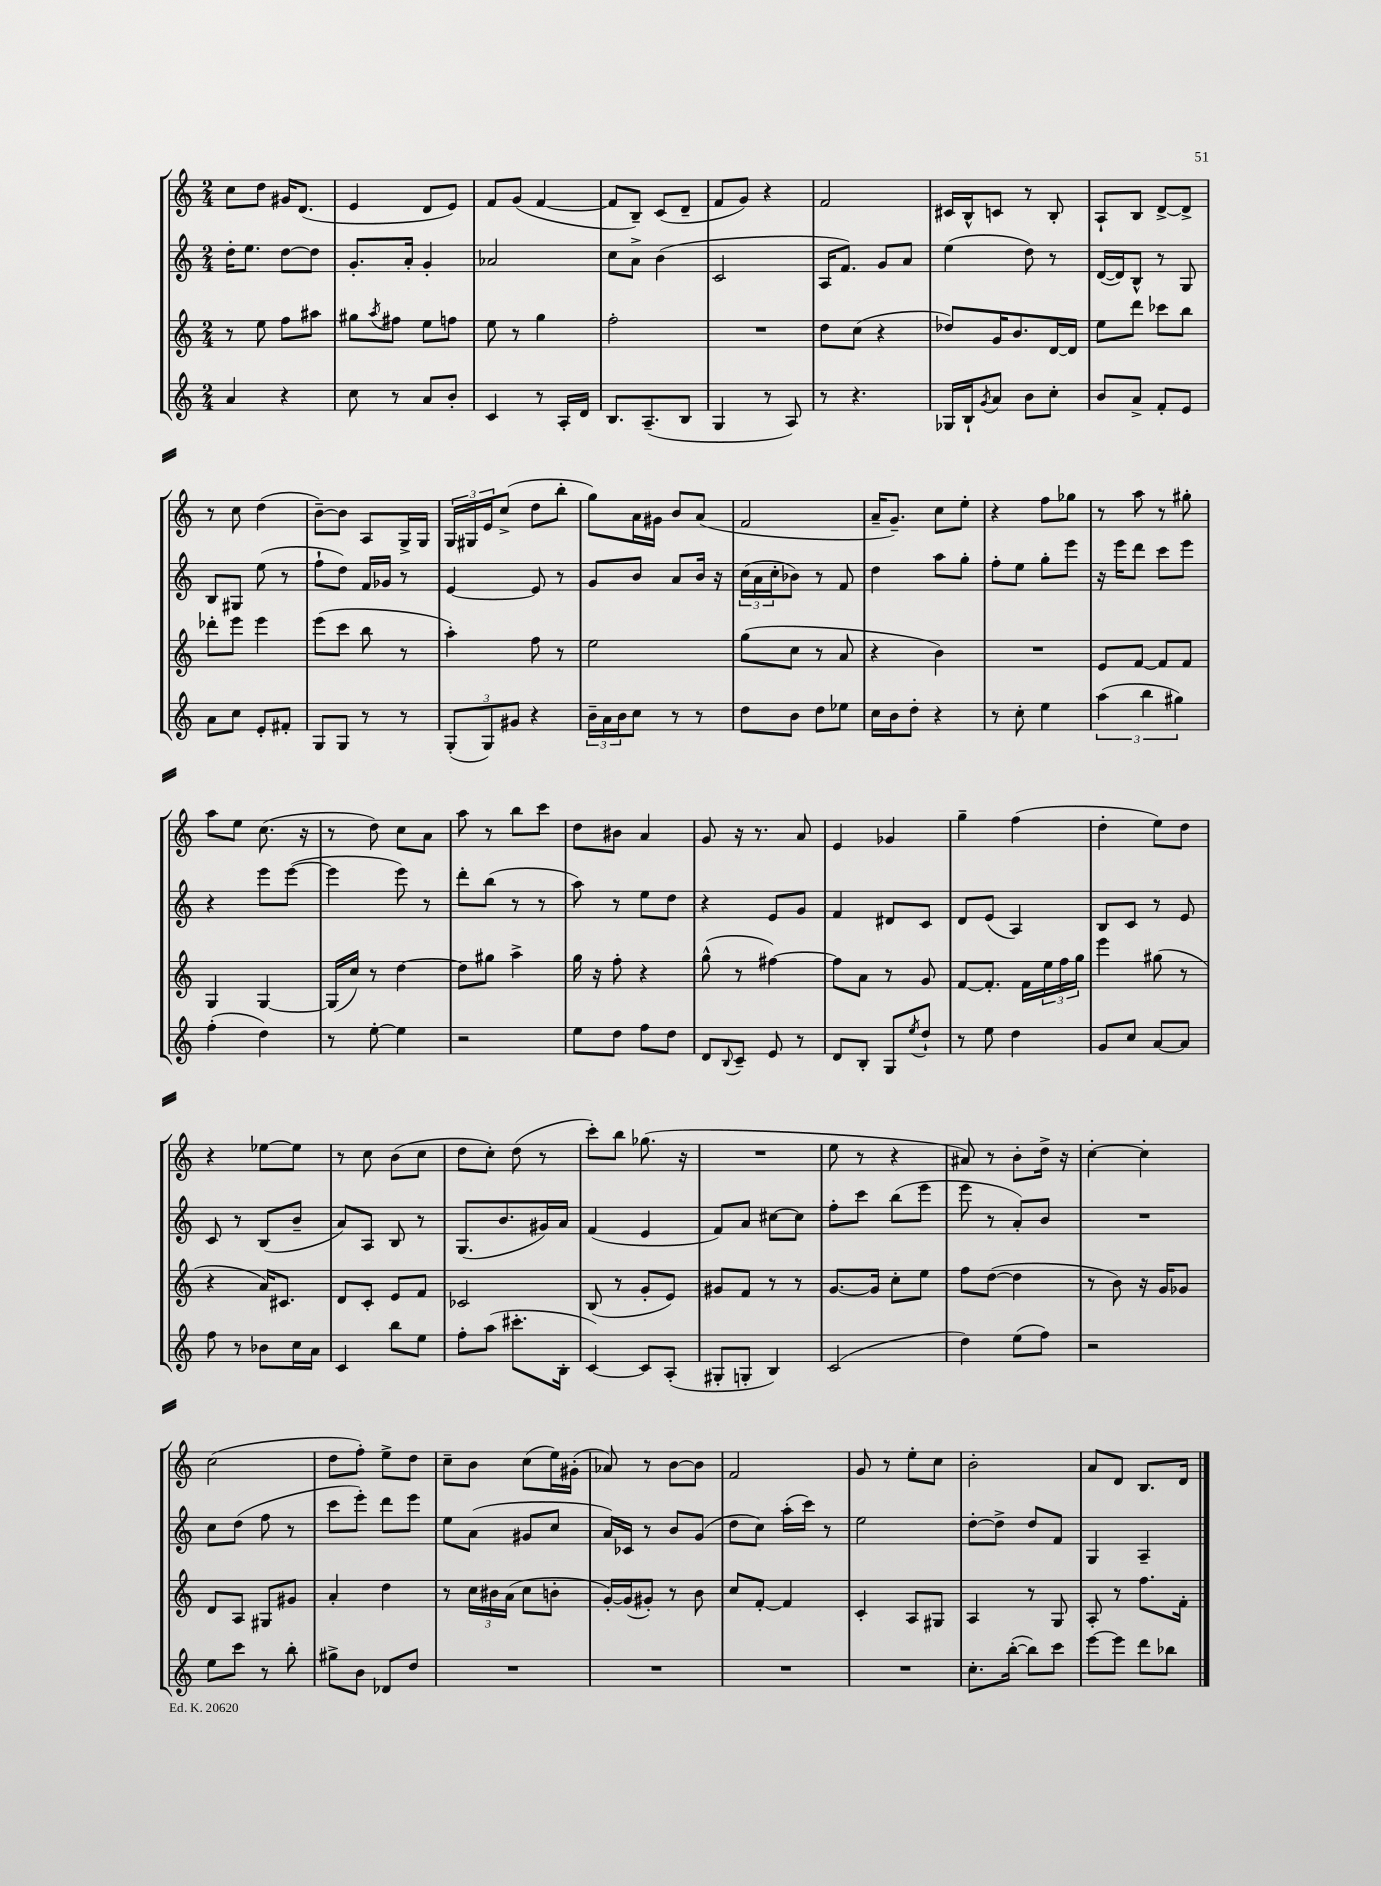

**kern	**kern	**kern	**kern
*part4	*part3	*part2	*part1
*staff4	*staff3	*staff2	*staff1
*clefG2	*clefG2	*clefG2	*clefG2
*k[]	*k[]	*k[]	*k[]
*M2/4	*M2/4	*M2/4	*M2/4
=16	=16	=16	=16
4a/	8r	16dd'\KL	8cc\L
.	.	8.ee\J	.
.	8ee\	.	8dd\J
4r	8ff\L	[8dd\L	16g#X/KL
.	.	.	(8.d/J
.	8aa#X\J	8dd\J]	.
=17	=17	=17	=17
8cc\	8gg#X\L	8.g'/L	4e/
.	8qaa/	.	.
8r	8ff#X\J	.	.
.	.	16a'/Jk	.
8a/L	8ee\L	4g'/	8d/L
8b'/J	8ffn\J	.	8e/J)
=18	=18	=18	=18
4c/	8ee\	2a-X/	8f/L
.	8r	.	(8g/J
8r	4gg\	.	[4f/
16A'/LL	.	.	.
16d/JJ	.	.	.
=19	=19	=19	=19
8.B/L	2ff'\	8cc\L	8f/L]
.	.	8a^\J	8B~/J)
(8.A~/	.	.	.
.	.	(4b\	(8c/L
8B/J	.	.	8d~/J
=20	=20	=20	=20
4G/	2r	2c/	8f/L
.	.	.	8g/J)
8r	.	.	4r
8A/)	.	.	.
=21	=21	=21	=21
8r	8dd\L	16A/KL	2f/
.	.	8.f/J)	.
4.r	(8cc\J	.	.
.	4r	8g/L	.
.	.	8a/J	.
=22	=22	=22	=22
16G-X/LL	8dd-X/L)	(4ee\	16c#X/LL
16B`/J	.	.	16B^^/J
8qg/	.	.	.
8a/J	16g/K	.	8cn/J
.	8.b/	.	.
8b\L	.	8dd\)	8r
8cc'\J	[16d/L	8r	8B'/
.	16d/JJ]	.	.
=23	=23	=23	=23
8b/L	8ee\L	([16d/LL	8A`/L
.	.	16d/J])	.
8a^/J	8ddd\J	8B^^/J	8B/J
8f'/L	8ccc-X\L	8r	[8d^/L
8e/J	8bb\J	8G/	8d^/J]
!!LO:LB:g=z
=24	=24	=24	=24
8a\L	8ddd-X'\L	8B/L	8r
8cc\J	8eee\J	8G#X/J	8cc\
8e'/L	4eee\	(8ee\	(4dd\
8f#X'/J	.	8r	.
=25	=25	=25	=25
8G/L	(8eee\L	8ff`\L	[8b~\L)
8G/J	8ccc\J	8dd\J)	8b\J]
8r	8bb\	16f/LL	8A/L
.	.	16g-X/JJ	.
8r	8r	8r	16G^/L
.	.	.	16G/JJ
=26	=26	=26	=26
(12G'/L	4aa'\)	[4e/	24G/LL
.	.	.	24G#X/
12G/)	.	.	24e/J
.	.	.	(8cc^/J
12g#X/J	.	.	.
4r	8ff\	8e/]	8dd\L
.	8r	8r	8bb'\J
=27	=27	=27	=27
24b~\LL	2ee\	8g/L	8gg\L)
24a\	.	.	.
24b\J	.	.	.
8cc\J	.	8b/J	16a\L
.	.	.	16g#X\JJ
8r	.	8a/L	8b/L
8r	.	16b/Jk	(8a/J
.	.	16r	.
=28	=28	=28	=28
8dd\L	(8gg\L	(24cc\LL	2f/
.	.	24a\	.
.	.	24cc'\J	.
8b\J	8cc\J	8b-X\J)	.
8dd\L	8r	8r	.
8ee-X\J	8a/	8f/	.
=29	=29	=29	=29
16cc\LL	4r	4dd\	16a~/KL
16b\J	.	.	8.g~/J)
8dd'\J	.	.	.
4r	4b\)	8aa\L	8cc\L
.	.	8gg'\J	8ee'\J
=30	=30	=30	=30
8r	2r	8ff'\L	4r
8cc'\	.	8ee\J	.
4ee\	.	8gg'\L	8ff\L
.	.	8eee\J	8gg-X\J
=31	=31	=31	=31
(6aa\	8e/L	16r	8r
.	.	16eee\KL	.
.	[8f/J	8ddd\J	8aa\
6bb\	.	.	.
.	8f/L]	8ccc\L	8r
6gg#X\)	.	.	.
.	8f/J	8eee\J	8gg#X'\
!!LO:LB:g=z
=32	=32	=32	=32
(4ff'\	4G/	4r	8aa\L
.	.	.	8ee\J
4dd\)	[4G/	8eee\L	(8.cc\
.	.	([8eee\J	.
.	.	.	16r
=33	=33	=33	=33
8r	(16G/LL]	4eee\]	8r
.	16cc/JJ)	.	.
[8ee'\	8r	.	8dd\)
4ee\]	[4dd\	8eee\)	8cc\L
.	.	8r	8a\J
=34	=34	=34	=34
2r	8dd\L]	8ddd'\L	8aa\
.	8gg#X\J	(8bb\J	8r
.	4aa^\	8r	8bb\L
.	.	8r	8ccc\J
=35	=35	=35	=35
8ee\L	16gg\	8aa\)	8dd\L
.	16r	.	.
8dd\J	8ff'\	8r	8b#X\J
8ff\L	4r	8ee\L	4a/
8dd\J	.	8dd\J	.
=36	=36	=36	=36
8d/L	(8gg^^\	4r	8g/
8qqB/	.	.	.
8c~/J	8r	.	16r
.	.	.	8.r
8e/	[4ff#X\)	8e/L	.
8r	.	8g/J	8a/
=37	=37	=37	=37
8d/L	8ff#\L]	4f/	4e/
8B'/J	8a\J	.	.
8G/L	8r	8d#X/L	4g-X/
8qee/	.	.	.
8dd`/J	8g/	8c/J	.
=38	=38	=38	=38
8r	[8f/L	8d/L	4gg~\
8ee\	8.f'/J]	(8e/J	.
4dd\	.	4A/)	(4ff\
.	16f\LL	.	.
.	24ee\	.	.
.	24ff\	.	.
.	24gg\JJ	.	.
=39	=39	=39	=39
8g/L	4eee\	8B/L	4dd'\
8cc/J	.	8c/J	.
[8a/L	(8gg#X\	8r	8ee\L)
8a/J]	8r	8e/	8dd\J
!!LO:LB:g=z
=40	=40	=40	=40
8ff\	4r	8c/	4r
8r	.	8r	.
8b-X\L	16a/KL)	(8B/L	[8ee-X\L
.	8.c#X/J	.	.
16cc\L	.	8b~/J	8ee-\J]
16a\JJ	.	.	.
=41	=41	=41	=41
4c/	8d/L	8a/L)	8r
.	8c'/J	8A/J	8cc\
8bb\L	8e/L	8B/	(8b\L
8ee\J	8f/J	8r	8cc\J
=42	=42	=42	=42
8ff'\L	2c-X/	(8.G/L	8dd\L
(8aa\J	.	.	8cc'\J)
.	.	8.b/	.
8.ccc#X'\L	.	.	(8dd\
.	.	16g#X/L)	8r
16B'\Jk	.	16a/JJ	.
=43	=43	=43	=43
[4c/)	(8B/	(4f/	8ccc'\L)
.	8r	.	8bb\J
8c/L]	8g'/L	4e/	(8.gg-X\
(8A'/J	8e/J)	.	.
.	.	.	16r
=44	=44	=44	=44
8G#X'/L	8g#X/L	8f/L)	2r
8Gn'/J	8f/J	8a/J	.
4B/)	8r	[8cc#X\L	.
.	8r	8cc#\J]	.
=45	=45	=45	=45
(2c/	[8.g/L	8ff'\L	8ee\
.	.	8ccc\J	8r
.	16g/Jk]	.	.
.	8cc'\L	(8bb\L	4r
.	8ee\J	8eee\J	.
=46	=46	=46	=46
4dd\)	8ff\L	8eee\	8a#X/)
.	([8dd\J	8r	8r
(8ee\L	4dd\]	8a'/L)	8b'\L
8ff\J)	.	8b/J	16dd^\Jk
.	.	.	16r
=47	=47	=47	=47
2r	8r	2r	[4cc'\
.	8b\)	.	.
.	16r	.	4cc'\]
.	16g/KL	.	.
.	8g-X/J	.	.
!!LO:LB:g=z
=48	=48	=48	=48
8ee\L	8d/L	8cc\L	(2cc\
8ccc\J	8A/J	(8dd\J	.
8r	8G#X/L	8ff\	.
8bb'\	8g#X/J	8r	.
=49	=49	=49	=49
8gg#X^\L	4a'/	8ccc\L	8dd\L
8b\J	.	8eee'\J)	8ff'\J)
8d-X/L	4dd\	8ddd\L	8ee^\L
8dd/J	.	8eee\J	8dd\J
=50	=50	=50	=50
2r	8r	8ee\L	8cc~\L
.	24cc\LL	(8a\J	8b\J
.	24b#X\	.	.
.	(24a\JJ	.	.
.	8cc\L	8g#X/L	(8cc\L
.	8bn'\J	8cc/J	16ee\L)
.	.	.	(16g#X'\JJ
=51	=51	=51	=51
2r	[16g'/LL)	16a/LL)	8a-X/)
.	(16g/J]	16c-X/JJ	.
.	8g#X'/J)	8r	8r
.	8r	8b/L	[8b\L
.	8b\	(8g/J	8b\J]
=52	=52	=52	=52
2r	8cc/L	8dd\L	2f/
.	[8f'/J	8cc\J)	.
.	4f/]	(16aa'\LL	.
.	.	16ccc\JJ)	.
.	.	8r	.
=53	=53	=53	=53
2r	4c'/	2ee\	8g/
.	.	.	8r
.	8A/L	.	8ee'\L
.	8G#X/J	.	8cc\J
=54	=54	=54	=54
8.cc'\L	4A/	[8dd'\L	2b'\
.	.	8dd^\J]	.
([16bb'\Jk	.	.	.
8bb\L])	8r	8dd/L	.
8ccc\J	8G/	8f/J	.
=55	=55	=55	=55
[8eee\L	8A'/	4G/	8a/L
8eee\J]	8r	.	8d/J
8ddd\L	8.ff\L	4A~/	8.B/L
8bb-X\J	.	.	.
.	16f'\Jk	.	16d/Jk
==	==	==	==
*-	*-	*-	*-
